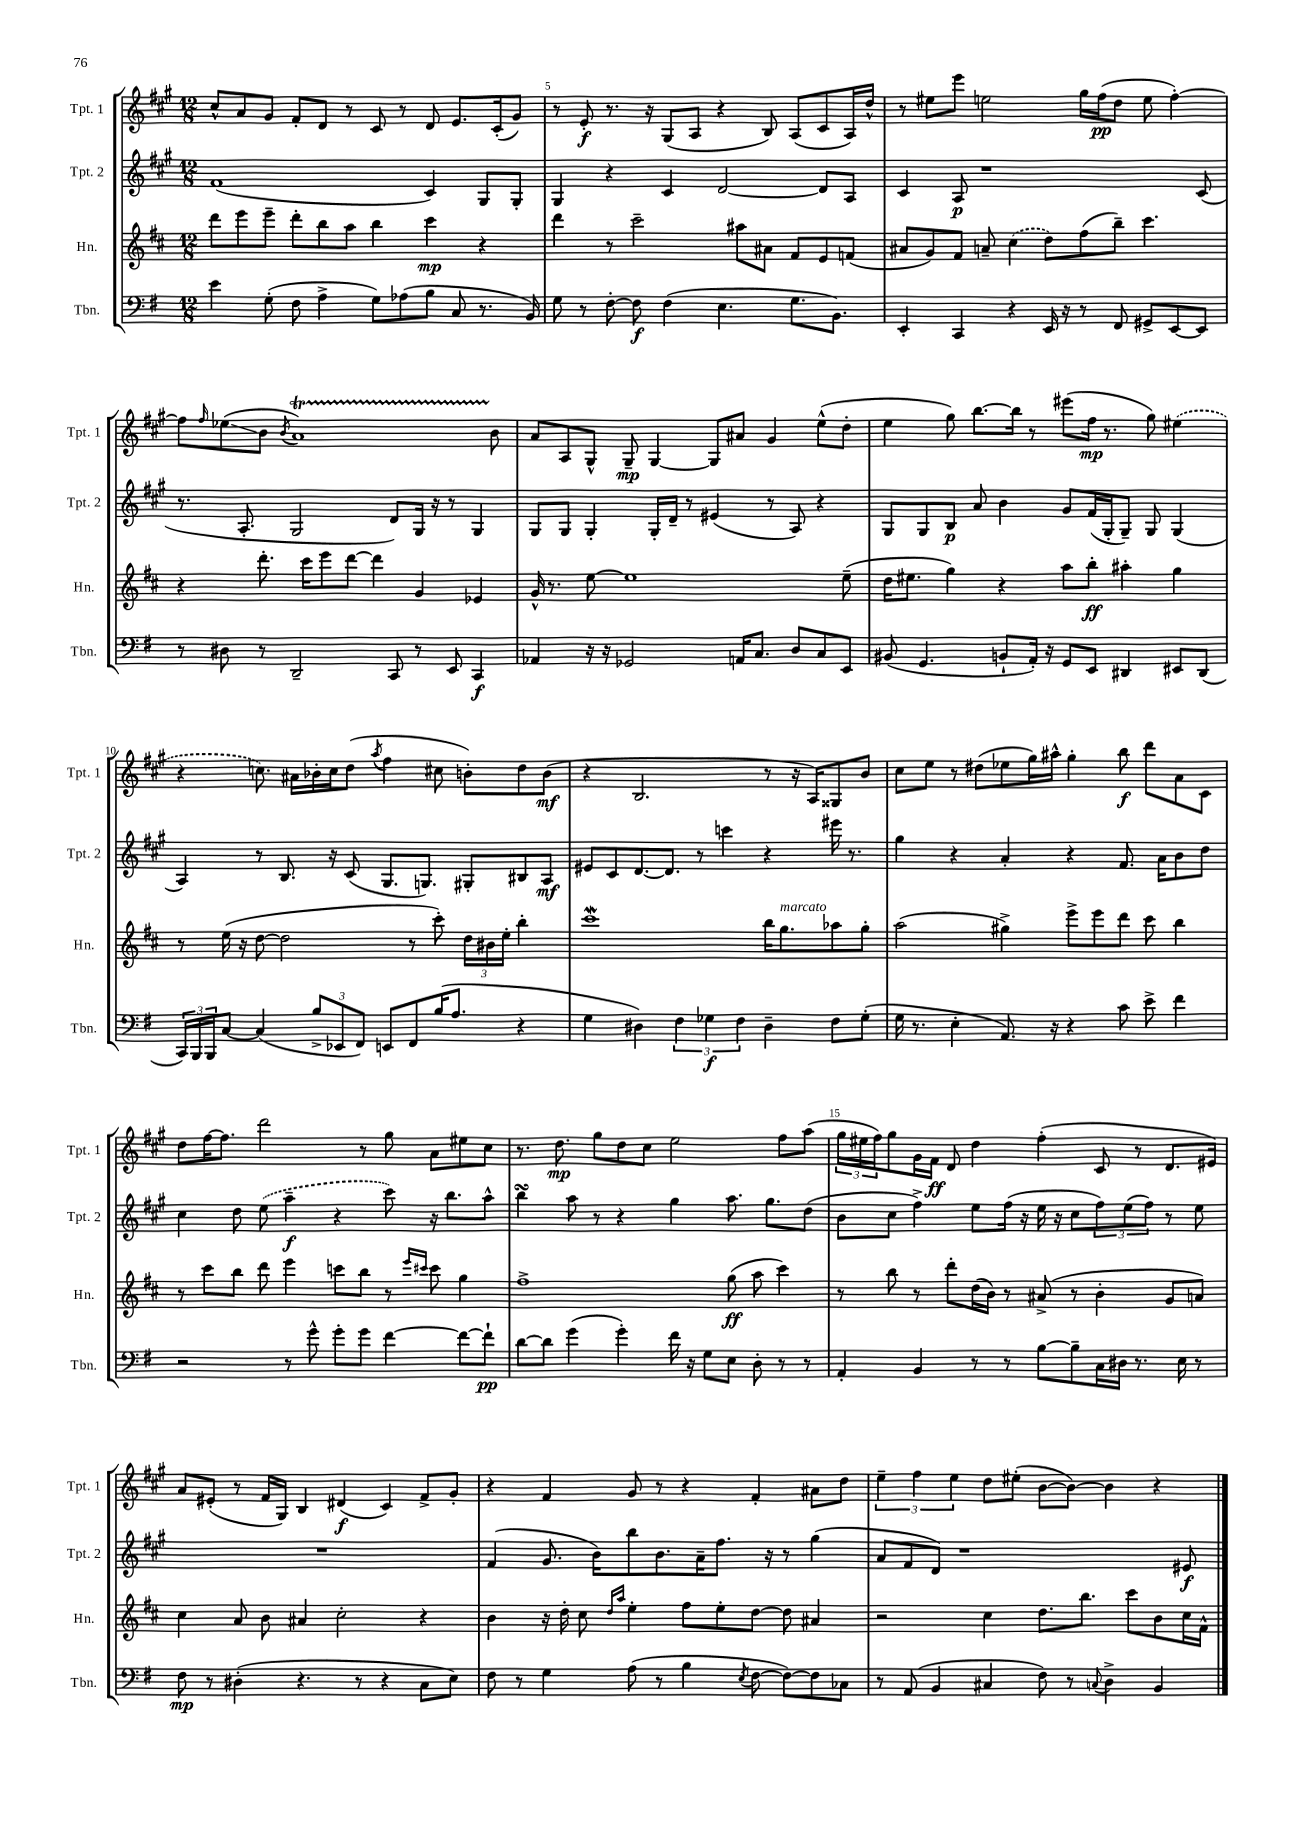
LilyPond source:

<<
\new StaffGroup <<
\new Staff = "s0" \with { instrumentName = "Tpt. 1" shortInstrumentName = "Tpt. 1" } {
    \clef treble \key a \major \numericTimeSignature \time 12/8
    cis''8-^ a'8 gis'8 fis'8-. d'8 r8 cis'8 r8 d'8 e'8. cis'16-.( gis'8) |
    r8 e'8-.\f r8. r16 gis8( a8 r4 b8) a8( cis'8 a16) d''16-^ |
    r8 eis''8 e'''8 e''2 gis''16 fis''16\pp( d''8 e''8 fis''4~-.) |
    fis''8 \grace { fis''16 } ees''8\glissando( b'8 \acciaccatura { b'8 } a'1\startTrillSpan) b'8\stopTrillSpan |
    a'8 a8 gis8-^ gis8--\mp gis4~ gis8 ais'8 gis'4 e''8-^( d''8-. |
    e''4 gis''8) b''8.~ b''16 r8 eis'''8( fis''16\mp r8. gis''8) \once \slurDashed eis''4( |
    r4 c''8.) ais'16 bes'16-. c''16 d''8( \acciaccatura { a''8 } fis''4 cis''8 b'8-.) d''8 b'8\mf( |
    r4 b2. r8 r16 a16) gisis8 b'8 |
    cis''8 e''8 r8 dis''8( ees''8 gis''16) ais''16-^ gis''4-. b''8\f d'''8 a'8 cis'8 |
    d''8 fis''16~ fis''8. d'''2 r8 gis''8 a'8 eis''8 cis''8 |
    r8. d''8.\mp gis''8 d''8 cis''8 e''2 fis''8 a''8( |
    \tuplet 3/2 { gis''16 eis''16 fis''16) } gis''8 gis'16 fis'16\ff d'8 d''4 fis''4-.( cis'8 r8 d'8. eis'16) |
    a'8 eis'8-.( r8 fis'16 gis16) b4 dis'4\f( cis'4) fis'8-> gis'8-. |
    r4 fis'4 gis'8 r8 r4 fis'4-. ais'8 d''8 |
    \tuplet 3/2 { e''4-- fis''4 e''4 } d''8 eis''8-.( b'8~ b'8~) b'4 r4 \bar "|." |
}
\new Staff = "s1" \with { instrumentName = "Tpt. 2" shortInstrumentName = "Tpt. 2" } {
    \clef treble \key a \major \numericTimeSignature \time 12/8
    fis'1( cis'4) gis8 gis8-. |
    gis4 r4 cis'4 d'2~ d'8 a8 |
    cis'4 a8\p r1 cis'8( |
    r8. a8.-. gis2 d'8) gis16 r16 r8 gis4 |
    gis8 gis8 gis4-. gis16-. d'16-- r8 eis'4( r8 a8) r4 |
    gis8 gis8 b8\p a'8 b'4 gis'8 fis'16( gis16-. gis8--) gis8 gis4( |
    a4) r8 b8. r16 cis'8( gis8. g8.) gis8-. bis8 a8\mf |
    eis'8 cis'8 d'8.~ d'8. r8 c'''4 r4 eis'''16 r8. |
    gis''4 r4 a'4-. r4 fis'8. a'16 b'8 d''8 |
    cis''4 d''8 \once \slurDashed e''8( a''4--\f r4 cis'''8) r16 b''8. a''8-^ |
    b''4\turn a''8 r8 r4 gis''4 a''8. gis''8. d''8( |
    b'8 cis''8 fis''4->) e''8 fis''16( r16 e''16 r16 cis''8 \tuplet 3/2 { fis''8) e''8( fis''8) } r8 e''8 |
    R1. |
    fis'4( gis'8. b'16) b''8 b'8. a'16-- fis''8. r16 r8 gis''4( |
    a'8 fis'8 d'8) r1 eis'8\f \bar "|." |
}
\new Staff = "s2" \with { instrumentName = "Hn." shortInstrumentName = "Hn." } {
    \clef treble \key d \major \numericTimeSignature \time 12/8
    d'''8 e'''8 e'''8-- d'''8-. b''8 a''8 b''4 cis'''4\mp r4 |
    d'''4 r8 cis'''2-- ais''8 ais'8 fis'8 e'8 f'8( |
    ais'8 g'8) fis'8 a'8-- \once \slurDashed cis''4( d''8) fis''8( b''8--) cis'''4. |
    r4 d'''8.-. cis'''16 e'''8 d'''8~ d'''4 g'4 ees'4 |
    g'16-^ r8. e''8~ e''1 e''8--( |
    d''16 eis''8. g''4) r4 a''8 b''8-.\ff ais''4-. g''4 |
    r8 e''16( r16 d''8~ d''2 r8 cis'''8-.) \tuplet 3/2 { d''16 bis'16 e''16-. } b''4-. |
    cis'''1\mordent b''16 g''8.^\markup { \italic "marcato" } aes''8 g''8-. |
    a''2( gis''4->) e'''8-> e'''8 d'''8 cis'''8 b''4 |
    r8 cis'''8 b''8 d'''8 e'''4 c'''8 b''8 r8 \grace { e'''16 cis'''16 } cis'''8 g''4 |
    fis''1-> g''8\ff( a''8 cis'''4) |
    r8 b''8 r8 d'''8-. d''16( b'16) r8 ais'8->( r8 b'4-. g'8 a'8) |
    cis''4 a'8 b'8 ais'4 cis''2-. r4 |
    b'4 r16 d''16-. cis''8 \grace { d''16 a''16 } e''4-. fis''8 e''8-. d''8~ d''8 ais'4 |
    r2 cis''4 d''8. b''8. cis'''8 b'8 cis''16 fis'16-^ \bar "|." |
}
\new Staff = "s3" \with { instrumentName = "Tbn." shortInstrumentName = "Tbn." } {
    \clef bass \key g \major \numericTimeSignature \time 12/8
    e'4 g8-.( fis8 a4-> g8) aes8( b8 c8 r8. b,16) |
    g8 r8 fis8~-. fis8\f fis4( e4. g8. b,8.) |
    e,4-. c,4 r4 e,16 r16 r8 fis,8 gis,8-> e,8~ e,8 |
    r8 dis8 r8 d,2-- c,8 r8 e,8 c,4\f |
    aes,4 r16 r16 ges,2 a,16 c8. d8 c8 e,8 |
    bis,8( g,4. b,8-! a,16-.) r16 g,8 e,8 dis,4 eis,8 dis,8( |
    \tuplet 3/2 { c,16) b,,16 b,,16 } c8~ c4( \tuplet 3/2 { b8-> ees,8 fis,8) } e,8 fis,8 b16( a8. r4 |
    g4 dis4) \tuplet 3/2 { fis4 ges4\f fis4 } dis4-- fis8 ges8-.( |
    g16 r8. e4-. a,8.) r16 r4 c'8 e'8-> fis'4 |
    r2 r8 g'8-^ g'8-. g'8 fis'4~ fis'8~ fis'8-!\pp |
    d'8~ d'8 g'4( g'4-.) fis'16 r16 g8 e8 d8-. r8 r8 |
    a,4-. b,4 r8 r8 b8~ b8-- c16 dis16 r8. e16 r8 |
    fis8\mp r8 dis4-.( r4. r8 r4 c8 e8) |
    fis8 r8 g4 a8( r8 b4 \acciaccatura { e8 } fis8~ fis8~) fis8 ces8 |
    r8 a,8( b,4 cis4 fis8) r8 \appoggiatura { c8 } d4-> b,4 \bar "|." |
}
>>
>>
\layout { \context { \Score currentBarNumber = #4 \override BarNumber.break-visibility = ##(#f #t #t) barNumberVisibility = #(every-nth-bar-number-visible 5) } }
